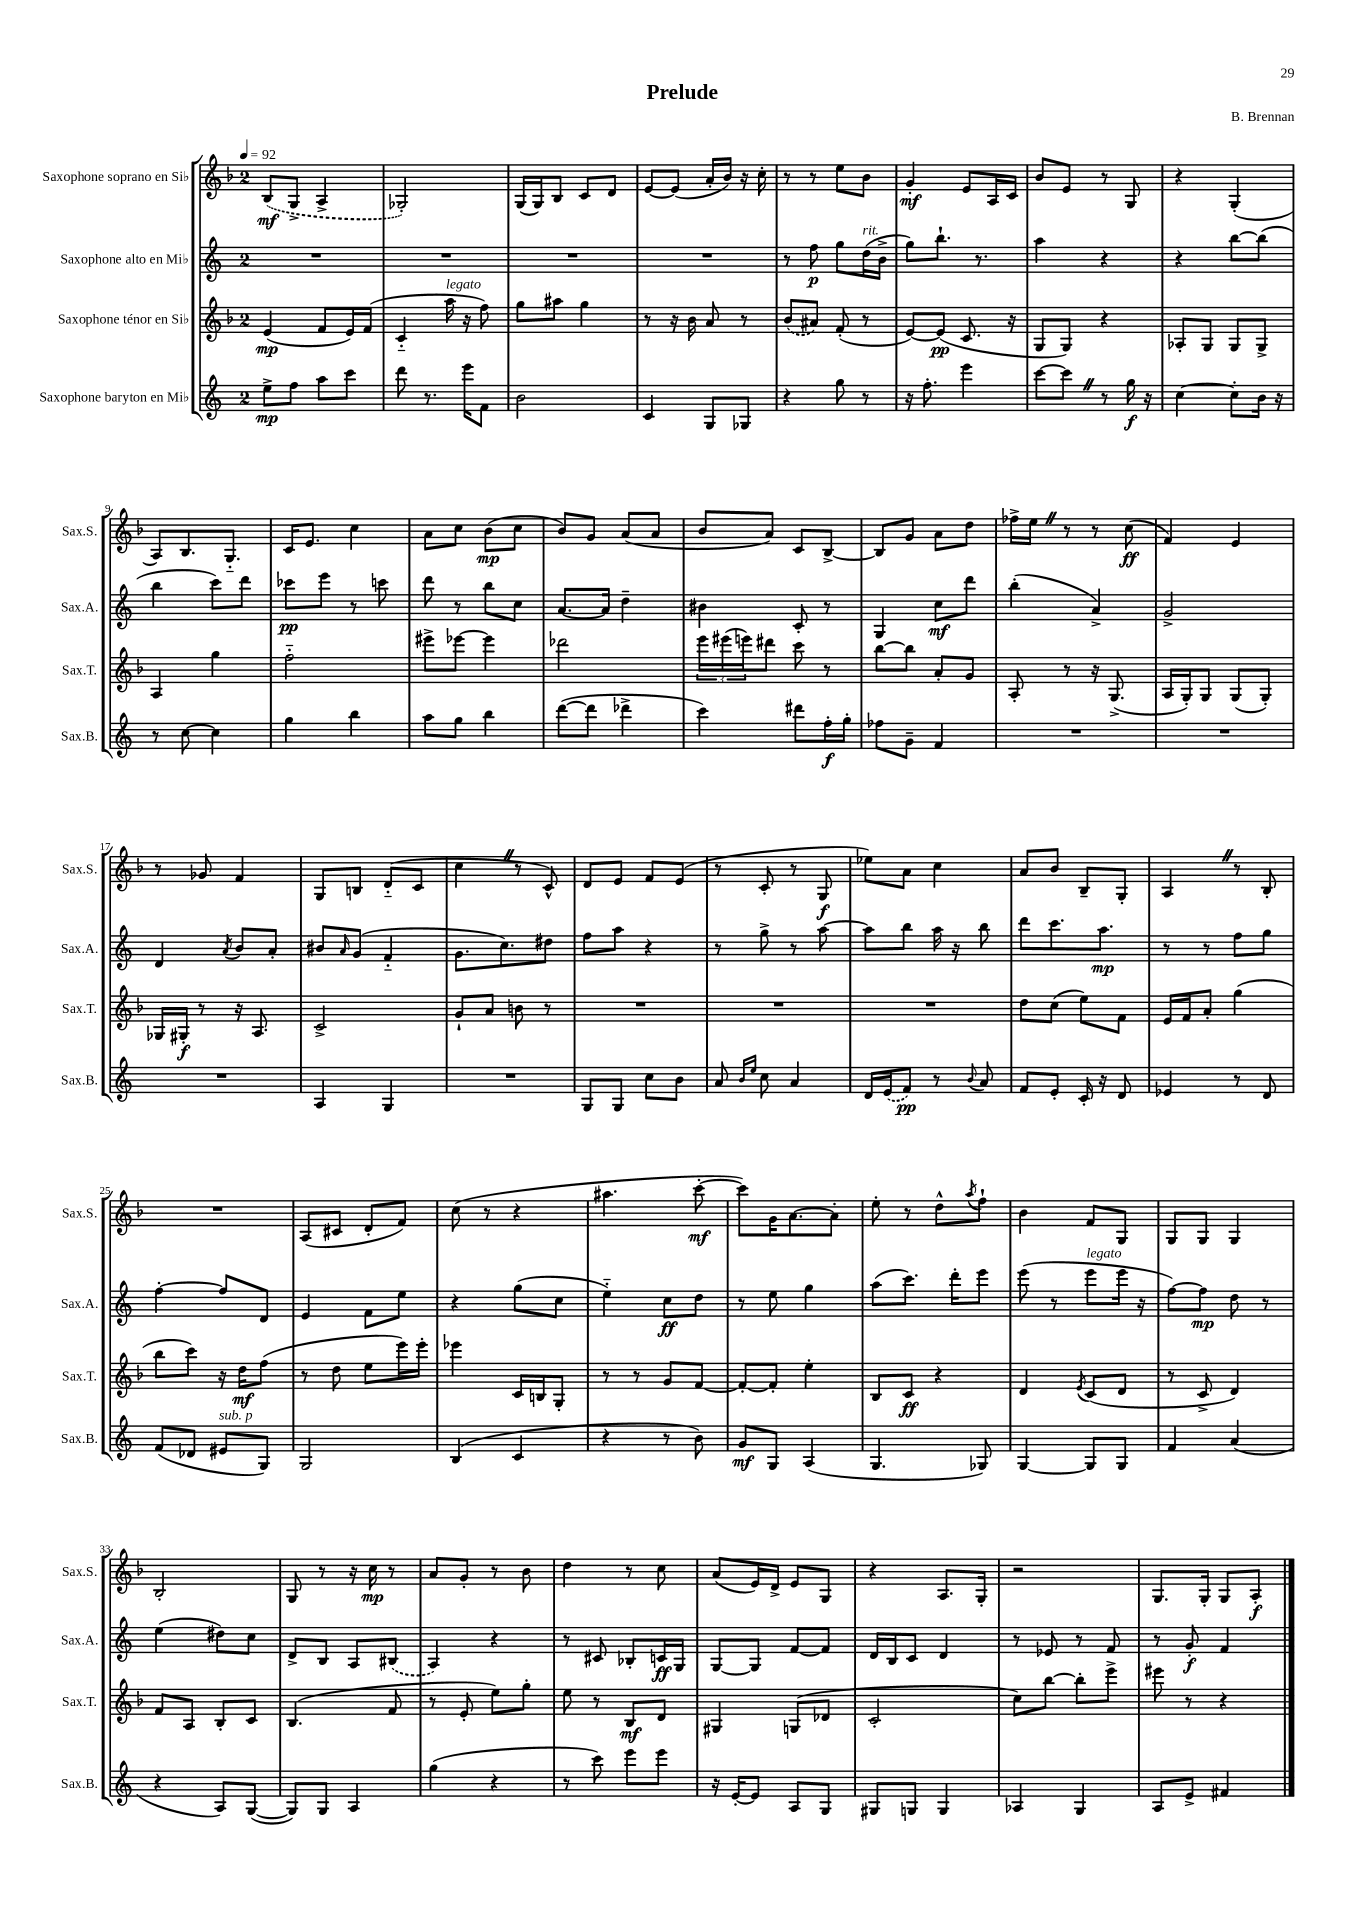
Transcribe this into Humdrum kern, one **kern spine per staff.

**kern	**dynam	**kern	**dynam	**kern	**dynam	**kern	**dynam
*part4	*part4	*part3	*part3	*part2	*part2	*part1	*part1
*staff4	*staff4	*staff3	*staff3	*staff2	*staff2	*staff1	*staff1
*I"Saxophone baryton en Mi♭	*	*I"Saxophone ténor en Si♭	*	*I"Saxophone alto en Mi♭	*	*I"Saxophone soprano en Si♭	*
*I'Sax.B.	*	*I'Sax.T.	*	*I'Sax.A.	*	*I'Sax.S.	*
*clefG2	*	*clefG2	*	*clefG2	*	*clefG2	*
*k[]	*	*k[b-]	*	*k[]	*	*k[b-]	*
*M2/4	*	*M2/4	*	*M2/4	*	*M2/4	*
*MM92	*	*MM92	*	*MM92	*	*MM92	*
=1	=1	=1	=1	=1	=1	=1	=1
8ee^\L	mp	(4e/	mp	2r	.	(8B-/L	mf
8ff\J	.	.	.	.	.	8G^/J	.
8aa\L	.	8f/L	.	.	.	4A^/	.
8ccc\J	.	16e/L)	.	.	.	.	.
.	.	(16f/JJ	.	.	.	.	.
=2	=2	=2	=2	=2	=2	=2	=2
8ddd\	.	4c/	.	2r	.	2G-X'/)	.
8.r	.	.	.	.	.	.	.
!	!	!LO:TX:a:i:t=legato	!	!	!	!	!
.	.	16aa\	.	.	.	.	.
16eee\KL	.	16r	.	.	.	.	.
8f\J	.	8ff\)	.	.	.	.	.
=3	=3	=3	=3	=3	=3	=3	=3
2b\	.	8gg\L	.	2r	.	(16G/LL	.
.	.	.	.	.	.	16G/J)	.
.	.	8aa#X\J	.	.	.	8B-/J	.
.	.	4gg\	.	.	.	8c/L	.
.	.	.	.	.	.	8d/J	.
=4	=4	=4	=4	=4	=4	=4	=4
4c/	.	8r	.	2r	.	[8e/L	.
.	.	16r	.	.	.	(8e/J]	.
.	.	16b-\	.	.	.	.	.
8G/L	.	8a/	.	.	.	16a'/LL	.
.	.	.	.	.	.	16b-/JJ)	.
8G-X/J	.	8r	.	.	.	16r	.
.	.	.	.	.	.	16cc'\	.
=5	=5	=5	=5	=5	=5	=5	=5
4r	.	(8b-/L	.	8r	.	8r	.
.	.	8a#X/J)	.	8ff\	p	8r	.
8gg\	.	(8f'/	.	8gg\L	.	8ee\L	.
!	!	!	!	!LO:TX:a:i:t=rit.	!	!	!
8r	.	8r	.	(16dd\L	.	8b-\J	.
.	.	.	.	16b^\JJ	.	.	.
=6	=6	=6	=6	=6	=6	=6	=6
16r	.	[8e/L)	.	8gg\L)	.	4g'/	mf
8.ff'\	.	.	.	.	.	.	.
.	.	(8e/J]	pp	8.bb`\J	.	.	.
4eee\	.	8.c/	.	.	.	8e/L	.
.	.	.	.	8.r	.	.	.
.	.	.	.	.	.	16A/L	.
.	.	16r	.	.	.	16c/JJ	.
=7	=7	=7	=7	=7	=7	=7	=7
[8ccc\L	.	8G/L	.	4aa\	.	8b-/L	.
8cccZ\J]	.	8G/J)	.	.	.	8e/J	.
8r	.	4r	.	4r	.	8r	.
16gg\	f	.	.	.	.	8G/	.
16r	.	.	.	.	.	.	.
=8	=8	=8	=8	=8	=8	=8	=8
[4cc\	.	8A-X'/L	.	4r	.	4r	.
.	.	8G/J	.	.	.	.	.
8cc'\L]	.	8G/L	.	[8bb\L	.	(4G'/	.
16b\Jk	.	8G^/J	.	(8bb\J]	.	.	.
16r	.	.	.	.	.	.	.
!!LO:LB:g=z
=9	=9	=9	=9	=9	=9	=9	=9
8r	.	4A/	.	4bb\	.	8A/L)	.
[8cc\	.	.	.	.	.	8.B-/	.
4cc\]	.	4gg\	.	8ccc\L)	.	.	.
.	.	.	.	.	.	8.G/J	.
.	.	.	.	8ddd\J	.	.	.
=10	=10	=10	=10	=10	=10	=10	=10
4gg\	.	2ff\	.	8ccc-X\L	pp	16c/KL	.
.	.	.	.	.	.	8.e/J	.
.	.	.	.	8eee\J	.	.	.
4bb\	.	.	.	8r	.	4cc\	.
.	.	.	.	8cccn\	.	.	.
=11	=11	=11	=11	=11	=11	=11	=11
8aa\L	.	8eee#X^\L	.	8ddd\	.	8a\L	.
8gg\J	.	[8eee-X\J	.	8r	.	8cc\J	.
4bb\	.	4eee-\]	.	8bb\L	.	(8b-\L	mp
.	.	.	.	8cc\J	.	8cc\J	.
=12	=12	=12	=12	=12	=12	=12	=12
([8ddd\L	.	2ddd-X\	.	[8.a/L	.	8b-/L)	.
8ddd\J]	.	.	.	.	.	8g/J	.
.	.	.	.	16a/Jk]	.	.	.
4ddd-X^\	.	.	.	4dd~\	.	(8a/L	.
.	.	.	.	.	.	8a/J	.
=13	=13	=13	=13	=13	=13	=13	=13
4ccc\)	.	24eee\LL	.	4b#X\	.	8b-/L	.
.	.	(24eee#X\	.	.	.	.	.
.	.	24eeen\J)	.	.	.	.	.
.	.	8ddd#X\J	.	.	.	8a/J)	.
8ddd#X\L	.	8ccc\	.	8c'/	.	8c/L	.
16ff'\L	f	8r	.	8r	.	[8B-^/J	.
16gg'\JJ	.	.	.	.	.	.	.
=14	=14	=14	=14	=14	=14	=14	=14
8ff-X\L	.	[8bb-\L	.	4G/	.	8B-/L]	.
8g~\J	.	8bb-\J]	.	.	.	8g/J	.
4f/	.	8a'/L	.	8cc\L	mf	8a\L	.
.	.	8g/J	.	8ddd\J	.	8dd\J	.
=15	=15	=15	=15	=15	=15	=15	=15
2r	.	8A'/	.	(4bb'\	.	16ff-X^\LL	.
.	.	.	.	.	.	16eeZ\JJ	.
.	.	8r	.	.	.	8r	.
.	.	16r	.	4a^/)	.	8r	.
.	.	(8.G^/	.	.	.	.	.
.	.	.	.	.	.	(8cc\	ff
=16	=16	=16	=16	=16	=16	=16	=16
2r	.	16A/LL	.	2g^/	.	4f/)	.
.	.	16G'/J)	.	.	.	.	.
.	.	8G/J	.	.	.	.	.
.	.	(8G/L	.	.	.	4e/	.
.	.	8G'/J)	.	.	.	.	.
!!LO:LB:g=z
=17	=17	=17	=17	=17	=17	=17	=17
2r	.	16G-X/LL	.	4d/	.	8r	.
.	.	16G#X'/JJ	f	.	.	.	.
.	.	8r	.	.	.	8g-X/	.
.	.	.	.	8qa/	.	.	.
.	.	16r	.	8b/L	.	4f/	.
.	.	8.A/	.	.	.	.	.
.	.	.	.	8a'/J	.	.	.
=18	=18	=18	=18	=18	=18	=18	=18
4A/	.	2c^/	.	8b#X/L	.	8G/L	.
.	.	.	.	16qqa/	.	.	.
.	.	.	.	(8g/J	.	8Bn/J	.
4G/	.	.	.	4f/	.	(8d/L	.
.	.	.	.	.	.	8c/J	.
=19	=19	=19	=19	=19	=19	=19	=19
2r	.	8g`/L	.	8.g\L	.	4ccZ\	.
.	.	8a/J	.	.	.	.	.
.	.	.	.	8.cc\)	.	.	.
.	.	8bn\	.	.	.	8r	.
.	.	8r	.	8dd#X\J	.	8c^^/)	.
=20	=20	=20	=20	=20	=20	=20	=20
8G/L	.	2r	.	8ff\L	.	8d/L	.
8G/J	.	.	.	8aa\J	.	8e/J	.
8cc\L	.	.	.	4r	.	8f/L	.
8b\J	.	.	.	.	.	(8e/J	.
=21	=21	=21	=21	=21	=21	=21	=21
8a/	.	2r	.	8r	.	8r	.
16qqb/LL	.	.	.	.	.	.	.
16qqee/JJ	.	.	.	.	.	.	.
8cc\	.	.	.	8gg^\	.	8c'/	.
4a/	.	.	.	8r	.	8r	.
.	.	.	.	[8aa\	.	8G/	f
=22	=22	=22	=22	=22	=22	=22	=22
16d/LL	.	2r	.	8aa\L]	.	8ee-X\L)	.
(16e/J	.	.	.	.	.	.	.
8f/J)	pp	.	.	8bb\J	.	8a\J	.
8r	.	.	.	16aa\	.	4cc\	.
.	.	.	.	16r	.	.	.
8qqb/	.	.	.	.	.	.	.
8a/	.	.	.	8bb\	.	.	.
=23	=23	=23	=23	=23	=23	=23	=23
8f/L	.	8dd\L	.	8ddd\L	.	8a/L	.
8e'/J	.	(8cc\J	.	8.ccc\	.	8b-/J	.
16c'/	.	8ee\L)	.	.	.	8B-~/L	.
16r	.	.	.	8.aa\J	mp	.	.
8d/	.	8f\J	.	.	.	8G'/J	.
=24	=24	=24	=24	=24	=24	=24	=24
4e-X/	.	16e/LL	.	8r	.	4AZ/	.
.	.	16f/J	.	.	.	.	.
.	.	8a'/J	.	8r	.	.	.
8r	.	(4gg\	.	8ff\L	.	8r	.
8d/	.	.	.	8gg\J	.	8B-'/	.
!!LO:LB:g=z
=25	=25	=25	=25	=25	=25	=25	=25
(8f/L	.	8bb-\L	.	[4ff'\	.	2r	.
8d-X/J	.	8ccc\J)	.	.	.	.	.
!LO:TX:a:i:t=sub. p	!	!	!	!	!	!	!
8e#X/L	.	16r	.	8ff/L]	.	.	.
.	.	16dd\KL	mf	.	.	.	.
8G/J)	.	(8ff\J	.	8d/J	.	.	.
=26	=26	=26	=26	=26	=26	=26	=26
2G/	.	8r	.	4e/	.	(8A/L	.
.	.	8dd\	.	.	.	8c#X/J	.
.	.	8ee\L	.	8f\L	.	8d'/L	.
.	.	16eee\L)	.	8ee\J	.	8f/J)	.
.	.	16eee'\JJ	.	.	.	.	.
=27	=27	=27	=27	=27	=27	=27	=27
(4B/	.	4eee-X\	.	4r	.	(8cc\	.
.	.	.	.	.	.	8r	.
4c/	.	16c/LL	.	(8gg\L	.	4r	.
.	.	16Bn/J	.	.	.	.	.
.	.	8G'/J	.	8cc\J	.	.	.
=28	=28	=28	=28	=28	=28	=28	=28
4r	.	8r	.	4ee\)	.	4.aa#X\	.
.	.	8r	.	.	.	.	.
8r	.	8g/L	.	8cc\L	ff	.	.
8b\)	.	[8f/J	.	8dd\J	.	[8ccc'\	mf
=29	=29	=29	=29	=29	=29	=29	=29
8g/L	mf	8f'/L_	.	8r	.	8ccc\L])	.
8G/J	.	8f'/J]	.	8ee\	.	16g\K	.
.	.	.	.	.	.	[8.a\	.
(4A/	.	4ee'\	.	4gg\	.	.	.
.	.	.	.	.	.	8a'\J]	.
=30	=30	=30	=30	=30	=30	=30	=30
4.G/	.	8B-/L	.	(8aa\L	.	8ee'\	.
.	.	8c/J	ff	8.ccc\J)	.	8r	.
.	.	4r	.	.	.	8dd^^\L	.
.	.	.	.	16ddd'\KL	.	.	.
.	.	.	.	.	.	8qaa/	.
8G-X/)	.	.	.	8eee\J	.	8ff`\J	.
=31	=31	=31	=31	=31	=31	=31	=31
[4G/	.	4d/	.	(8eee\	.	4b-\	.
.	.	.	.	8r	.	.	.
.	.	8qe/	.	.	.	.	.
!	!	!	!	!LO:TX:a:i:t=legato	!	!	!
8G/L]	.	(8c/L	.	8eee\L	.	8f/L	.
8G/J	.	8d/J	.	16eee\Jk	.	8G/J	.
.	.	.	.	16r	.	.	.
=32	=32	=32	=32	=32	=32	=32	=32
4f/	.	8r	.	[8ff\L)	.	8G/L	.
.	.	8c^/	.	8ff\J]	mp	8G/J	.
(4a/	.	4d/)	.	8dd\	.	4G/	.
.	.	.	.	8r	.	.	.
!!LO:LB:g=z
=33	=33	=33	=33	=33	=33	=33	=33
4r	.	8f/L	.	(4ee\	.	2B-'/	.
.	.	8A/J	.	.	.	.	.
8A/L)	.	8B-'/L	.	8dd#X\L)	.	.	.
([8G/J	.	8c/J	.	8cc\J	.	.	.
=34	=34	=34	=34	=34	=34	=34	=34
8G/L])	.	(4.B-/	.	8d^/L	.	8G/	.
8G/J	.	.	.	8B/J	.	8r	.
4A/	.	.	.	8A/L	.	16r	.
.	.	.	.	.	.	16cc\	mp
.	.	8f/	.	(8B#X/J	.	8r	.
=35	=35	=35	=35	=35	=35	=35	=35
(4gg\	.	8r	.	4A/)	.	8a/L	.
.	.	8e'/	.	.	.	8g'/J	.
4r	.	8ee\L)	.	4r	.	8r	.
.	.	8gg'\J	.	.	.	8b-\	.
=36	=36	=36	=36	=36	=36	=36	=36
8r	.	8ee\	.	8r	.	4dd\	.
8ccc\)	.	8r	.	8c#X/	.	.	.
8eee\L	.	8B-/L	mf	8B-X'/L	.	8r	.
8eee\J	.	8d/J	.	16cn/L	ff	8cc\	.
.	.	.	.	16G/JJ	.	.	.
=37	=37	=37	=37	=37	=37	=37	=37
16r	.	4G#X/	.	[8G/L	.	(8a/L	.
[16e'/KL	.	.	.	.	.	.	.
8e/J]	.	.	.	8G/J]	.	16e/L)	.
.	.	.	.	.	.	16d^/JJ	.
8A/L	.	(8Gn/L	.	[8f/L	.	8e/L	.
8G/J	.	8d-X/J	.	8f/J]	.	8G/J	.
=38	=38	=38	=38	=38	=38	=38	=38
8G#X/L	.	2c'/	.	16d/LL	.	4r	.
.	.	.	.	16B/J	.	.	.
8Gn/J	.	.	.	8c/J	.	.	.
4G/	.	.	.	4d/	.	8.A/L	.
.	.	.	.	.	.	16G'/Jk	.
=39	=39	=39	=39	=39	=39	=39	=39
4A-X/	.	8cc\L)	.	8r	.	2r	.
.	.	[8bb-\J	.	8e-X/	.	.	.
4G/	.	8bb-'\L]	.	8r	.	.	.
.	.	8eee^\J	.	8f/	.	.	.
=40	=40	=40	=40	=40	=40	=40	=40
8A/L	.	8eee#X\	.	8r	.	8.G/L	.
8e^/J	.	8r	.	8g'/	f	.	.
.	.	.	.	.	.	16G'/Jk	.
4f#X/	.	4r	.	4f/	.	8G/L	.
.	.	.	.	.	.	8A'/J	f
==	==	==	==	==	==	==	==
*-	*-	*-	*-	*-	*-	*-	*-
